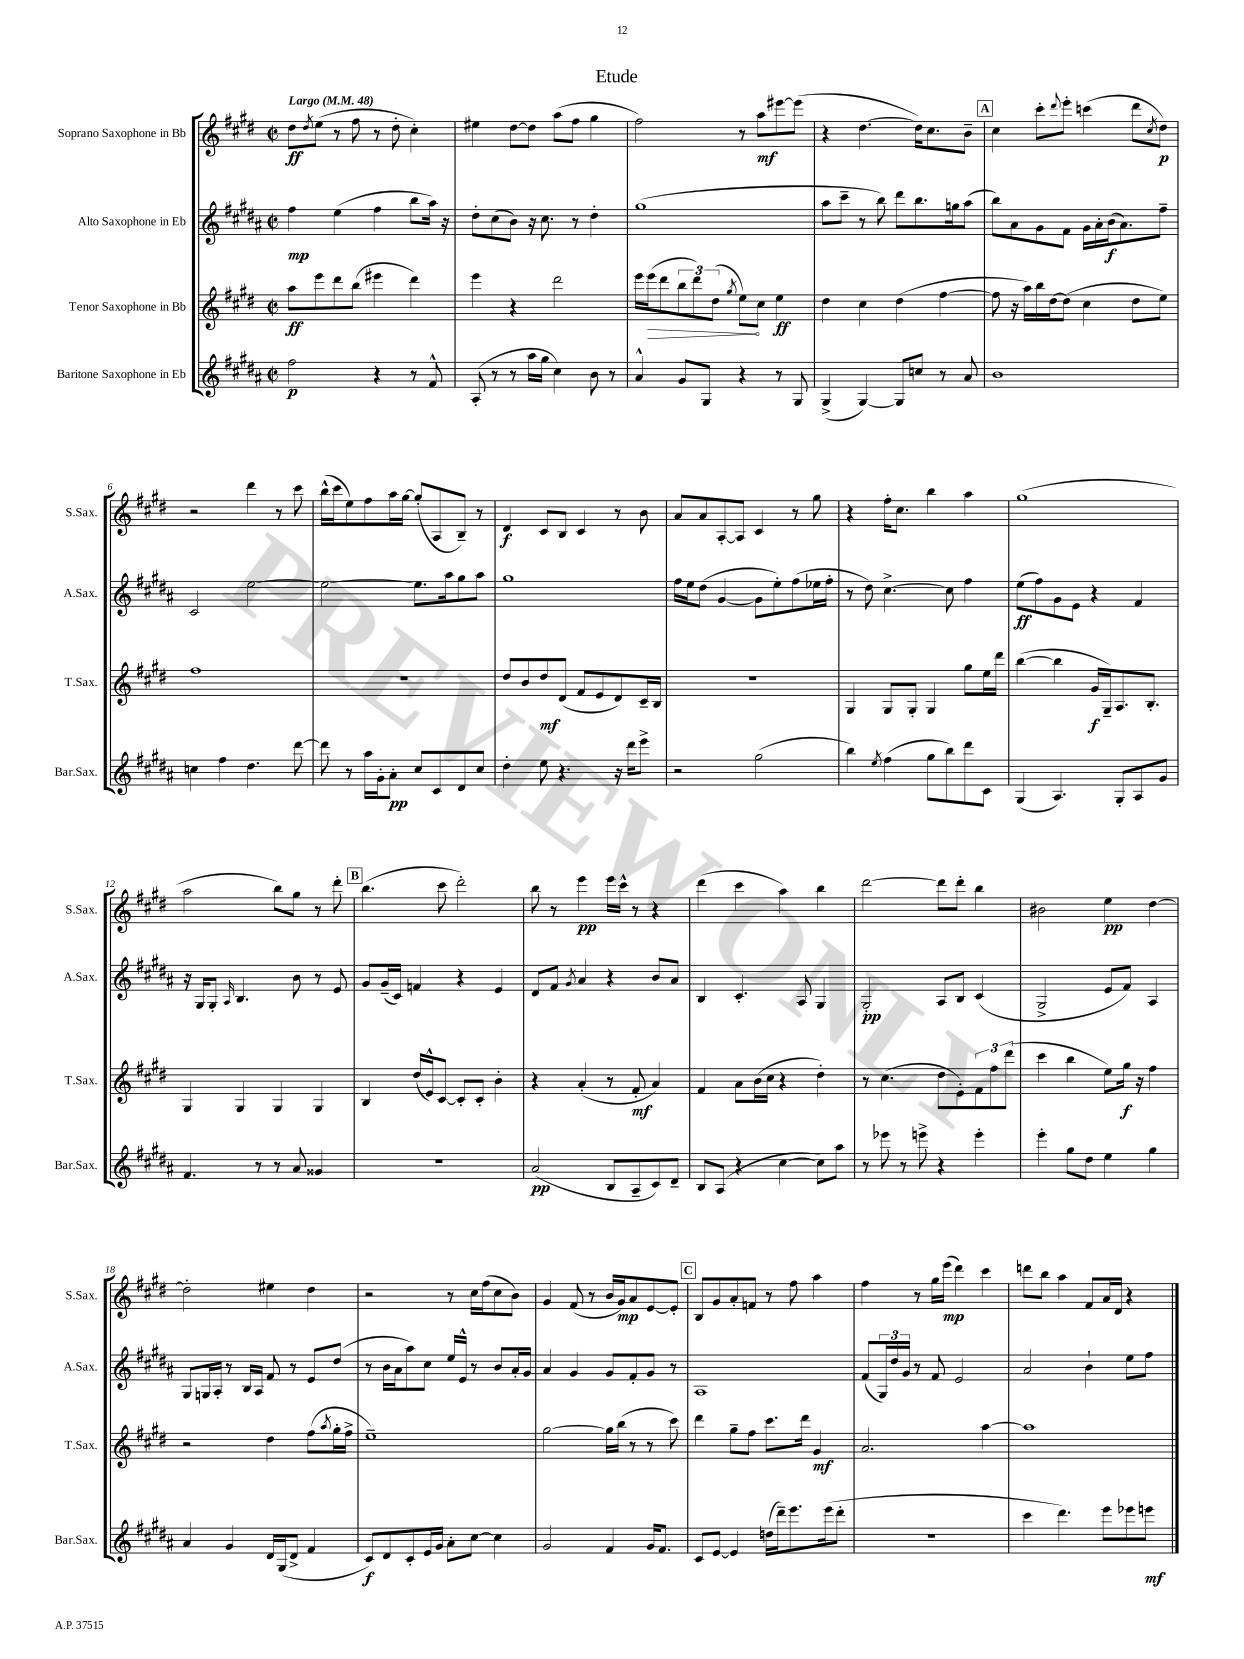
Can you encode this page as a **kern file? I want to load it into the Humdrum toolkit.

**kern	**kern	**kern	**kern
*staff4	*staff3	*staff2	*staff1
*clefG2	*clefG2	*clefG2	*clefG2
*k[f#c#g#d#a#]	*k[f#c#g#d#]	*k[f#c#g#d#a#]	*k[f#c#g#d#]
*M2/2	*M2/2	*M2/2	*M2/2
*met(c|)	*met(c|)	*met(c|)	*met(c|)
*MM48	*MM48	*MM48	*MM48
2ff#	8aa	4ff#	8dd#
.	.	.	8qdd#
.	8eee	.	(8ee
.	8ddd#	(4ee	8r
.	(8bb	.	8ff#
4r	4eee#	4ff#	8r
.	.	.	8dd#'
8r	4ddd#)	8bb	4cc#')
8f#^^	.	16aa#)	.
.	.	16r	.
=	=	=	=
(8A#'	4eee	8dd#'	4ee#
8r	.	(8cc#	.
8r	4r	8b)	[8dd#
16aa#	.	16r	8dd#]
16gg#	.	8.cc#	.
4cc#)	2ddd#	.	(8aa
.	.	8r	8ff#
8b	.	4dd#'	4gg#
8r	.	.	.
=	=	=	=
4a#^^	16eee	(1gg#	2ff#)
.	(16eee	.	.
.	8ddd#	.	.
8g#	12bb	.	.
.	12ddd#)	.	.
8G#	.	.	.
.	(12dd#	.	.
.	8qgg#	.	.
4r	8ee)	.	8r
.	8cc#	.	8aa
8r	4ee	.	[8eee#
8G#	.	.	(8eee#]
=	=	=	=
(4G#^	4dd#	8aa#	4r
.	.	8ccc#~	.
[4G#)	4cc#	8r	[4.dd#
.	.	8bb)	.
8G#]	(4dd#	8ddd#	.
8cc	.	8.bb	16dd#])
.	.	.	8.cc#
8r	[4ff#	.	.
.	.	16gg	.
8a#	.	(8aa#	8b~
=	=	=	=
1b	8ff#]	8bb)	4cc#
.	16r	8a#	.
.	16aa)	.	.
.	16bb	8g#	8ccc#'
.	[16dd#	.	.
.	.	.	8qqddd#
.	(8dd#]	8f#	8eee'
.	4cc#	16g#	(4ccc
.	.	16a#'	.
.	.	(16b	.
.	.	8.a#)	.
.	8dd#	.	8ddd#
.	.	.	8qcc#
.	8ee)	8ff#~	8dd#)
=	=	=	=
4cc	1ff#	2c#	2r
4ff#	.	.	.
4.dd#	.	[2ee	4ddd#
.	.	.	8r
[8ddd#	.	.	8ccc#
=	=	=	=
8ddd#]	1r	2ee_	(16bb^^
.	.	.	16ccc#
8r	.	.	8ee)
16aa#	.	.	8ff#
16g#'	.	.	.
8a#'	.	.	16aa
.	.	.	[16gg#
8cc#	.	8.ee]	(8gg#']
8c#	.	.	8A
.	.	16aa#	.
8d#	.	8gg#	8B~)
8cc#	.	8aa#	8r
=	=	=	=
4dd#'	8dd#	1gg#	4d#
.	8b	.	.
8ee	8dd#	.	8c#
4.r	(8d#	.	8B
.	8f#	.	4c#
.	8e	.	.
16r	8d#)	.	8r
16ddd#	.	.	.
8eee^	16c#~	.	8b
.	16B	.	.
=	=	=	=
2r	1r	16ff#	8a
.	.	16ee	.
.	.	(8dd#	8a
.	.	[4g#	[8A'
.	.	.	8A]
(2gg#	.	8g#]	4c#
.	.	8ee')	.
.	.	(8ff#	8r
.	.	16ee-	8gg#
.	.	16ff#'	.
=	=	=	=
4bb)	4G#	8r	4r
.	.	8dd#)	.
8qee	.	.	.
(4ff#	8G#	[4.cc#^	16ff#'
.	.	.	8.cc#
.	8G#'	.	.
8gg#	4G#	.	4bb
8bb)	.	8cc#]	.
8ddd#	8gg#	4ff#	4aa
8c#	16ee	.	.
.	16ddd#	.	.
=	=	=	=
(4G#	([4bb	(8ee	(1gg#
.	.	8ff#)	.
4.A#)	4bb]	8g#	.
.	.	8e	.
.	16g#	4r	.
.	16G#~)	.	.
8G#'	8.A	.	.
8A#	.	4f#	.
.	8.B'	.	.
8g#	.	.	.
=	=	=	=
4.f#	4G#	16r	2aa
.	.	16G#	.
.	.	8G#'	.
.	.	16qqA#	.
.	4G#	4.B	.
8r	.	.	.
8r	4G#	.	8bb)
8a#	.	8b	8gg#
4g##	4G#	8r	8r
.	.	8e	8ddd#'
=	=	=	=
1r	4B	8g#	(4.bb
.	.	(16g#~	.
.	.	16c#)	.
.	(16dd#	4f	.
.	16e^^)	.	.
.	[8c#	.	8ccc#
.	8c#']	4r	2ddd#')
.	8c#'	.	.
.	4b'	4e	.
=	=	=	=
(2a#	4r	8d#	8bb
.	.	8f#	8r
.	.	8qg#	.
.	(4a'	4a#	4eee
8B	8r	4r	16eee
.	.	.	16ccc#^^
8A#~	8f#'	.	8r
8c#)	4a)	8b	4r
8d#~	.	8a#	.
=	=	=	=
8B	4f#	4B	(4ddd#
(8A#	.	.	.
4r	8a	4.c#'	4ccc#
.	(16b	.	.
.	16cc#	.	.
[4cc#	4r	.	4aa)
.	.	8A#	.
8cc#])	4dd#')	4G#	4bb
8aa#	.	.	.
=	=	=	=
8r	8r	2G#'	[2ddd#
8eee-	(4.cc#	.	.
8r	.	.	.
8eee^	.	.	.
4r	8dd#	8A#	8ddd#]
.	8e')	8B	8ddd#'
4eee'	12f#	(4c#	4bb
.	12ff#	.	.
.	(12ddd#	.	.
=	=	=	=
4eee'	4ccc#	2G#^	2b#
8gg#	4bb	.	.
8dd#	.	.	.
4ee	8ee)	8e	4ee
.	16gg#	8f#)	.
.	16r	.	.
4gg#	4ff#	4A#	[4dd#
=	=	=	=
4a#	2r	8G#	2dd#']
.	.	16G	.
.	.	16A#'	.
4g#	.	8r	.
.	.	16B	.
.	.	16A#	.
16d#	4dd#	8f#	4ee#
(16G#	.	.	.
8d#^	.	8r	.
4f#	(8ff#	8e	4dd#
.	8qaa	.	.
.	16gg#'	(8dd#	.
.	16ff#^	.	.
=	=	=	=
8c#)	1ee~)	8r	2r
8d#	.	16b	.
.	.	16a#	.
8c#'	.	8aa#)	.
16e	.	8cc#	.
16g#	.	.	.
8a#'	.	16ee	8r
.	.	16e^^	.
[8cc#	.	8r	16cc#
.	.	.	(16ff#
4cc#]	.	8b	8cc#
.	.	16a#'	8b)
.	.	16g#	.
=	=	=	=
2g#	[2gg#	4a#	4g#
.	.	4g#	(8f#
.	.	.	8r
4f#	16gg#]	8g#	16b
.	(16bb	.	16g#)
.	8r	8f#'	8a
16g#	8r	8g#	[8e
8.f#	.	.	.
.	8ccc#)	8r	8e']
=	=	=	=
8c#	4ddd#	1A#	8B
[8e	.	.	8g#
4e]	8gg#~	.	8a'
.	8ff#	.	8f
(16dd	8.ccc#	.	8r
16ddd#~)	.	.	.
8.eee	.	.	8ff#
.	16ddd#	.	.
.	4g#	.	4aa
(16eee	.	.	.
8ddd#'	.	.	.
=	=	=	=
1r	2.a	(8f#	4ff#
.	.	24G#)	.
.	.	24dd#	.
.	.	24g#	.
.	.	8r	8r
.	.	8f#	16gg#
.	.	.	(16eee
.	.	2e	4ddd#)
.	[4aa	.	4ccc#
=	=	=	=
4ccc#	1aa]	2a#	8ddd
.	.	.	8bb
4.ddd#)	.	.	4aa
.	.	4b`	8f#
8eee	.	.	16a
.	.	.	16d#
8eee-	.	8ee	4r
8eee	.	8ff#	.
==	==	==	==
*-	*-	*-	*-
